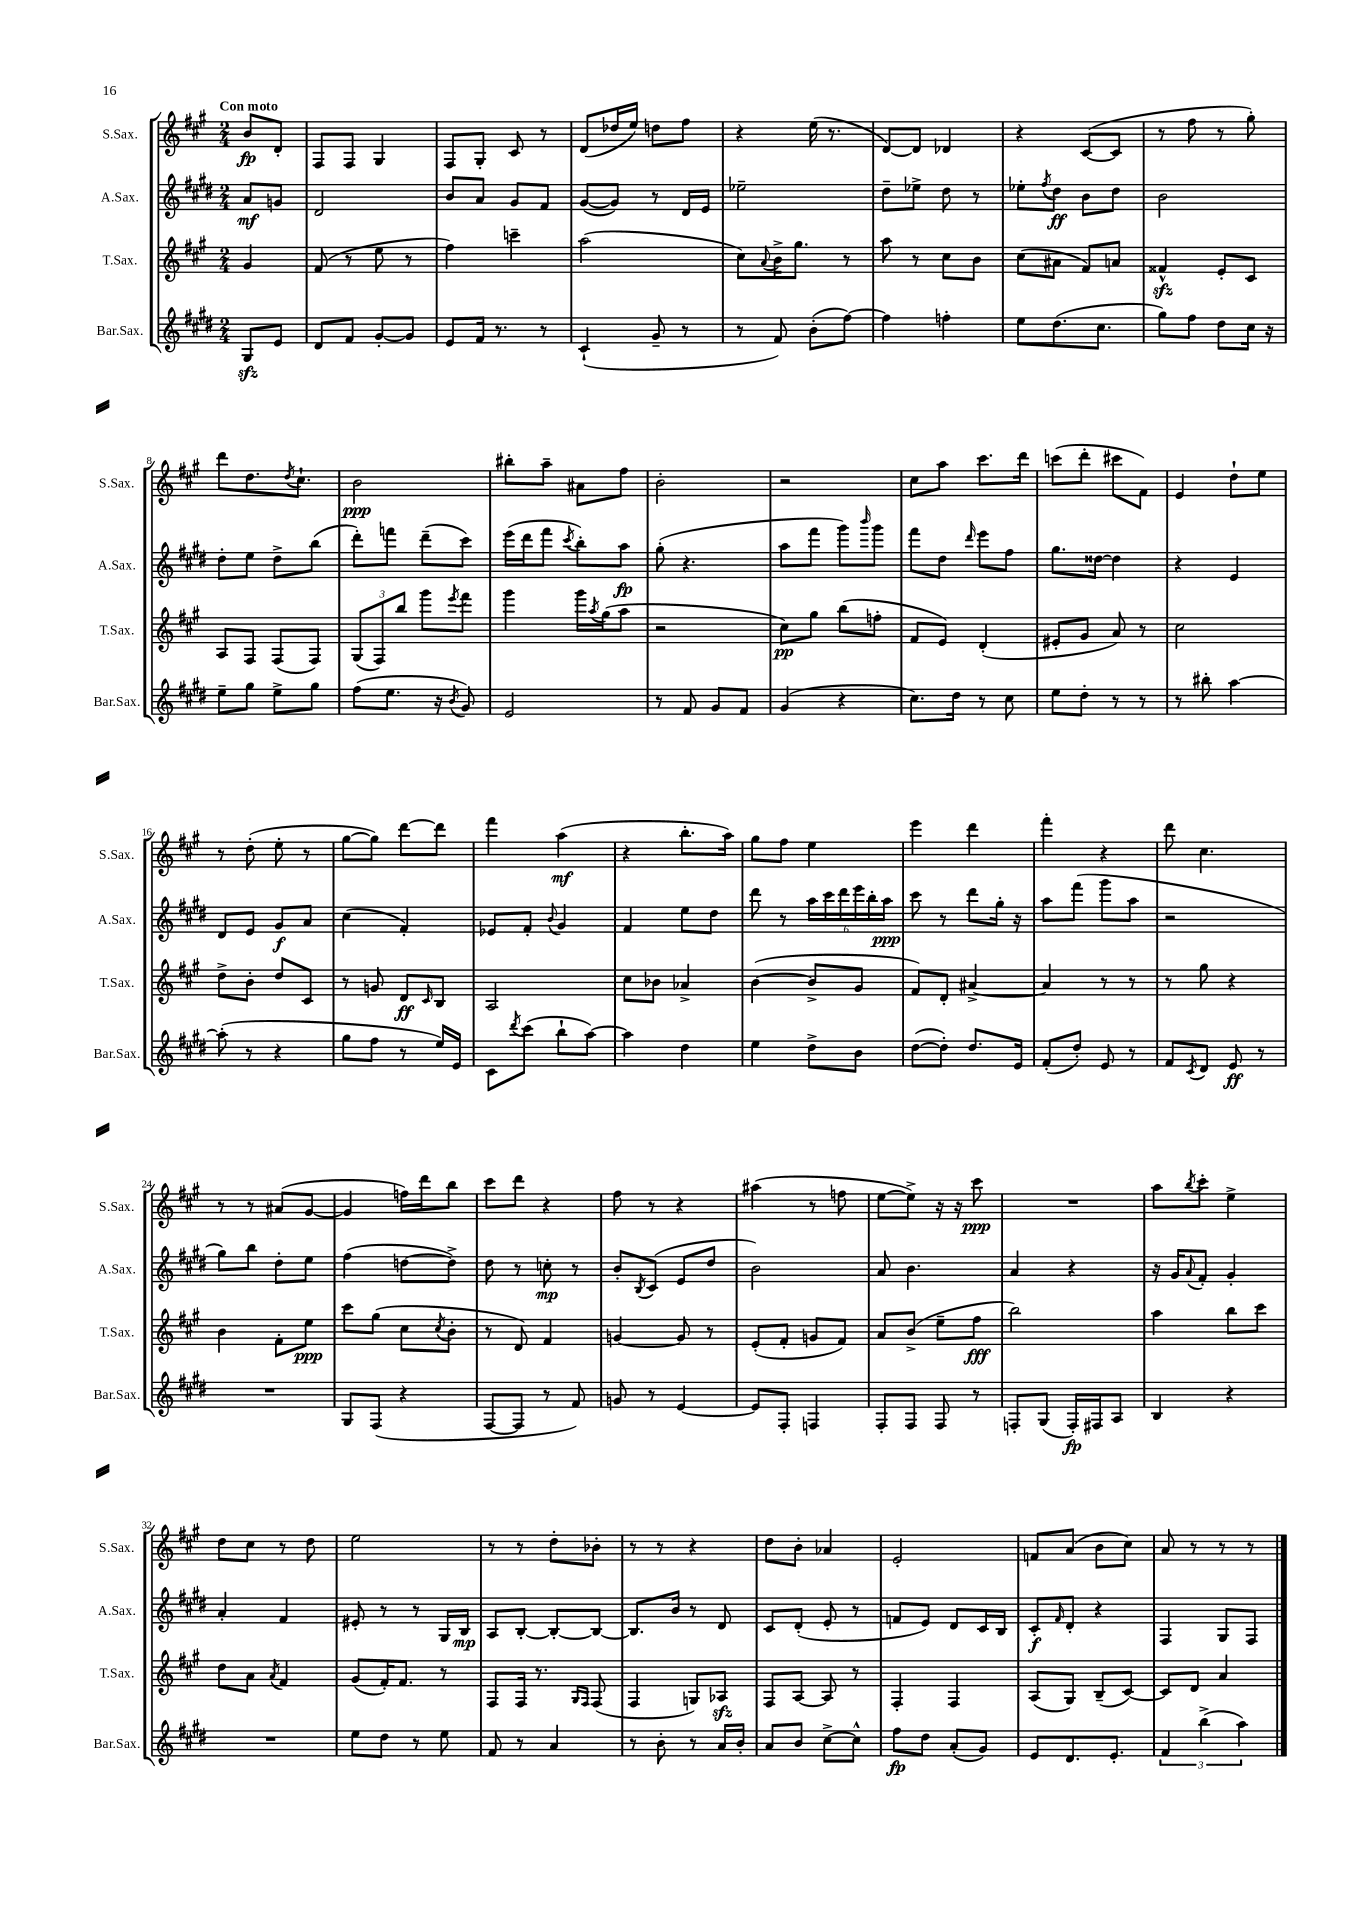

**kern	**kern	**kern	**kern
*staff4	*staff3	*staff2	*staff1
*clefG2	*clefG2	*clefG2	*clefG2
*k[f#c#g#d#]	*k[f#c#g#]	*k[f#c#g#d#]	*k[f#c#g#]
*M2/4	*M2/4	*M2/4	*M2/4
8G#/L	4g#/	8a/L	8b/L
8e/J	.	8g/J	8d'/J
=	=	=	=
8d#/L	(8f#/	2d#/	8F#/L
8f#/J	8r	.	8F#/J
[8g#'/L	8ee\	.	4G#/
8g#/]J	8r	.	.
=	=	=	=
8e/L	4ff#\)	8b/L	8F#/L
16f#/Jk	.	8a/J	8G#'/J
8.r	.	.	.
.	4ccc~\	8g#/L	8c#/
8r	.	8f#/J	8r
=	=	=	=
(4c#`/	(2aa\	([8g#/L	(8d/L
.	.	8g#/]J)	16dd-/L
.	.	.	16ee/JJ)
8g#~/	.	8r	8dd\L
8r	.	16d#/LL	8ff#\J
.	.	16e/JJ	.
=	=	=	=
8r	8cc#\L)	2ee-~\	4r
.	8qqa/	.	.
8f#/)	16b^\K	.	.
.	8.gg#\J	.	.
(8b'\L	.	.	(16ee\
.	.	.	8.r
[8ff#\J)	8r	.	.
=	=	=	=
4ff#\]	8aa\	8dd#~\L	[8d/L)
.	8r	8ee-^\J	8d/]J
4ff'\	8cc#\L	8dd#\	4d-/
.	8b\J	8r	.
=	=	=	=
8ee\L	(8cc#\L	8ee-'\L	4r
.	.	8qff#/	.
(8.dd#\	8a#\J	8dd#\J	.
.	8f#/L)	8b\L	([8c#/L
8.cc#\J	.	.	.
.	8a/J	8dd#\J	8c#/]J
=	=	=	=
8gg#\L)	4f##^^/	2b\	8r
8ff#\J	.	.	8ff#\
8dd#\L	8e'/L	.	8r
16cc#\Jk	8c#/J	.	8gg#'\)
16r	.	.	.
=	=	=	=
8ee~\L	8A/L	8dd#'\L	8ddd\L
8gg#\J	8F#/J	8ee\J	8.dd\
8ee^\L	(8F#/L	8dd#^\L	.
.	.	.	8qdd/
.	.	.	8.cc#`\J
8gg#\J	8F#/J)	(8bb\J	.
=	=	=	=
(8ff#\L	(12G#/L	8ddd#'\L)	2b\
.	12F#/)	.	.
8.ee\J	.	8fff\J	.
.	12bb/J	.	.
.	8ggg#\L	(8ddd#~\L	.
16r	.	.	.
8qb/	8qeee/	.	.
8g#/)	8fff#\J	8ccc#\J)	.
=	=	=	=
2e/	4ggg#\	(16eee\LL	8bb#'\L
.	.	16ddd#\J	.
.	.	8fff#\J	8aa~\J
.	.	8qccc#/	.
.	16ggg#\LL	8bb'\L)	8a#\L
.	8qaa/	.	.
.	(16gg#\J	.	.
.	8aa\J	8aa\J	8ff#\J
=	=	=	=
8r	2r	(8gg#'\	2b'\
8f#/	.	4.r	.
8g#/L	.	.	.
8f#/J	.	.	.
=	=	=	=
(4g#/	8cc#\L)	8aa\L	2r
.	8gg#\J	8fff#\J	.
4r	(8bb\L	8ggg#\L)	.
.	.	16qqbbb/	.
.	8ff'\J	8ggg#\J	.
=	=	=	=
8.cc#\L)	8f#/L	8fff#\L	8cc#\L
.	8e/J)	8dd#\J	8aa\J
16dd#\Jk	.	.	.
.	.	16qqddd#/	.
8r	(4d'/	8eee\L	8.ccc#\L
8cc#\	.	8ff#\J	.
.	.	.	16ddd\Jk
=	=	=	=
8ee\L	8e#'/L	8.gg#\L	(8ccc\L
8dd#'\J	8g#/J	.	8ddd'\J
.	.	[16dd##\Jk	.
8r	8a/)	4dd##\]	8ccc#\L
8r	8r	.	8f#\J)
=	=	=	=
8r	2cc#\	4r	4e/
8bb#'\	.	.	.
[4aa\	.	4e/	8dd`\L
.	.	.	8ee\J
=	=	=	=
(8aa'\]	8dd^\L	8d#/L	8r
8r	8b'\J	8e/J	(8dd'\
4r	8dd/L	8g#/L	8ee'\
.	8c#/J	8a/J	8r
=	=	=	=
8gg#\L	8r	(4cc#\	[8gg#\L
8ff#\J	8g/	.	8gg#\]J)
8r	8d/L	4f#'/)	[8ddd\L
.	16qqc#/	.	.
16ee/LL)	8B/J	.	8ddd\]J
16e/JJ	.	.	.
=	=	=	=
8c#\L	2A/	8e-/L	4fff#\
8qddd#/	.	.	.
(8ccc#\J	.	8f#'/J	.
.	.	8qqb/	.
8bb`\L	.	4g#/	(4aa\
[8aa\J)	.	.	.
=	=	=	=
4aa\]	8cc#\L	4f#/	4r
.	8b-\J	.	.
4dd#\	4a-^/	8ee\L	8.bb'\L
.	.	8dd#\J	.
.	.	.	16aa\Jk)
=	=	=	=
4ee\	([4b\	8ddd#\	8gg#\L
.	.	8r	8ff#\J
8dd#^\L	8b^/]L	24aa\LL	4ee\
.	.	24ccc#\	.
.	.	24ddd#\	.
8b\J	8g#/J	24eee\	.
.	.	24bb'\	.
.	.	24aa\JJ	.
=	=	=	=
([8dd#\L	8f#/L)	8ccc#\	4eee\
8dd#'\]J)	8d'/J	8r	.
8.dd#/L	[4a#^/	8ddd#\L	4ddd\
.	.	16gg#'\Jk	.
16e/Jk	.	16r	.
=	=	=	=
(8f#'/L	4a#/]	8aa\L	4fff#'\
8dd#'/J)	.	(8fff#\J	.
8e/	8r	8ggg#\L	4r
8r	8r	8aa\J	.
=	=	=	=
8f#/L	8r	2r	8ddd\
8qc#/	.	.	.
8d#/J	8gg#\	.	4.cc#\
8e/	4r	.	.
8r	.	.	.
=	=	=	=
2r	4b\	8gg#\L)	8r
.	.	8bb\J	8r
.	8f#'\L	8dd#'\L	(8a#/L
.	8ee\J	8ee\J	[8g#/J
=	=	=	=
8G#/L	8ccc#\L	(4ff#\	4g#/]
(8F#/J	(8gg#\J	.	.
4r	8cc#\L	[8dd\L	16ff\LL)
.	.	.	16ddd\J
.	8qcc#/	.	.
.	8b'\J	8dd^\]J)	8bb\J
=	=	=	=
[8F#/L	8r	8dd#\	8ccc#\L
8F#/]J	8d/)	8r	8ddd\J
8r	4f#/	8cc'\	4r
8f#/)	.	8r	.
=	=	=	=
8g/	[4g/	8b'/L	8ff#\
.	.	8qB/	.
8r	.	(8c#/J	8r
[4e/	8g/]	8e/L	4r
.	8r	8dd#/J	.
=	=	=	=
8e/]L	(8e'/L	2b\)	(4aa#\
8F#'/J	8f#'/J	.	.
4F/	8g/L	.	8r
.	8f#/J)	.	8ff\
=	=	=	=
8F#'/L	8a/L	8a/	[8ee\L
8F#/J	(8b^/J	4.b\	8ee^\]J)
8F#/	8ee~\L	.	16r
.	.	.	16r
8r	8ff#\J	.	8ccc#\
=	=	=	=
8F'/L	2bb\)	4a/	2r
(8G#/J	.	.	.
16F'/LL)	.	4r	.
16F#/J	.	.	.
8A/J	.	.	.
=	=	=	=
4B/	4aa\	16r	8aa\L
.	.	16g#/LK	.
.	.	8qqa/	8qbb/
.	.	8f#'/J	8ccc#'\J
4r	8bb\L	4g#'/	4ee^\
.	8ccc#\J	.	.
=	=	=	=
2r	8dd\L	4a'/	8dd\L
.	8a\J	.	8cc#\J
.	8qa/	.	.
.	4f#/	4f#/	8r
.	.	.	8dd\
=	=	=	=
8ee\L	(8g#/L	8e#'/	2ee\
8dd#\J	16f#'/K)	8r	.
.	8.f#/J	.	.
8r	.	8r	.
8ee\	8r	16G#/LL	.
.	.	16B/JJ	.
=	=	=	=
8f#/	8F#/L	8A/L	8r
8r	16F#/Jk	[8B'/J	8r
.	8.r	.	.
4a/	.	8B'/_L	8dd'\L
.	16qqG#/LL	.	.
.	16qqF#/JJ	.	.
.	(8F#/	8B/_J	8b-'\J
=	=	=	=
8r	4F#/	8.B/]L	8r
8b'\	.	.	8r
.	.	16b/Jk	.
8r	8G/L)	8r	4r
16a/LL	8A-/J	8d#/	.
16b'/JJ	.	.	.
=	=	=	=
8a/L	8F#/L	8c#/L	8dd\L
8b/J	[8A/J	(8d#'/J	8b'\J
[8cc#^\L	8A/]	8e'/	4a-/
8cc#^^\]J	8r	8r	.
=	=	=	=
8ff#\L	4F#'/	8f/L	2e'/
8dd#\J	.	8e/J)	.
(8a'/L	4F#/	8d#/L	.
8g#/J)	.	16c#/L	.
.	.	16B/JJ	.
=	=	=	=
8e/L	(8A/L	8c#'/L	8f/L
.	.	16qqf#/	.
8.d#/	8G#/J)	8d#'/J	(8a/J
.	(8B~/L	4r	8b\L
8.e'/J	.	.	.
.	[8c#/J)	.	8cc#\J)
=	=	=	=
6f#/	8c#/]L	4F#/	8a/
.	8d/J	.	8r
(6bb^\	.	.	.
.	4a/	8G#/L	8r
6aa\)	.	.	.
.	.	8F#/J	8r
==	==	==	==
*-	*-	*-	*-
